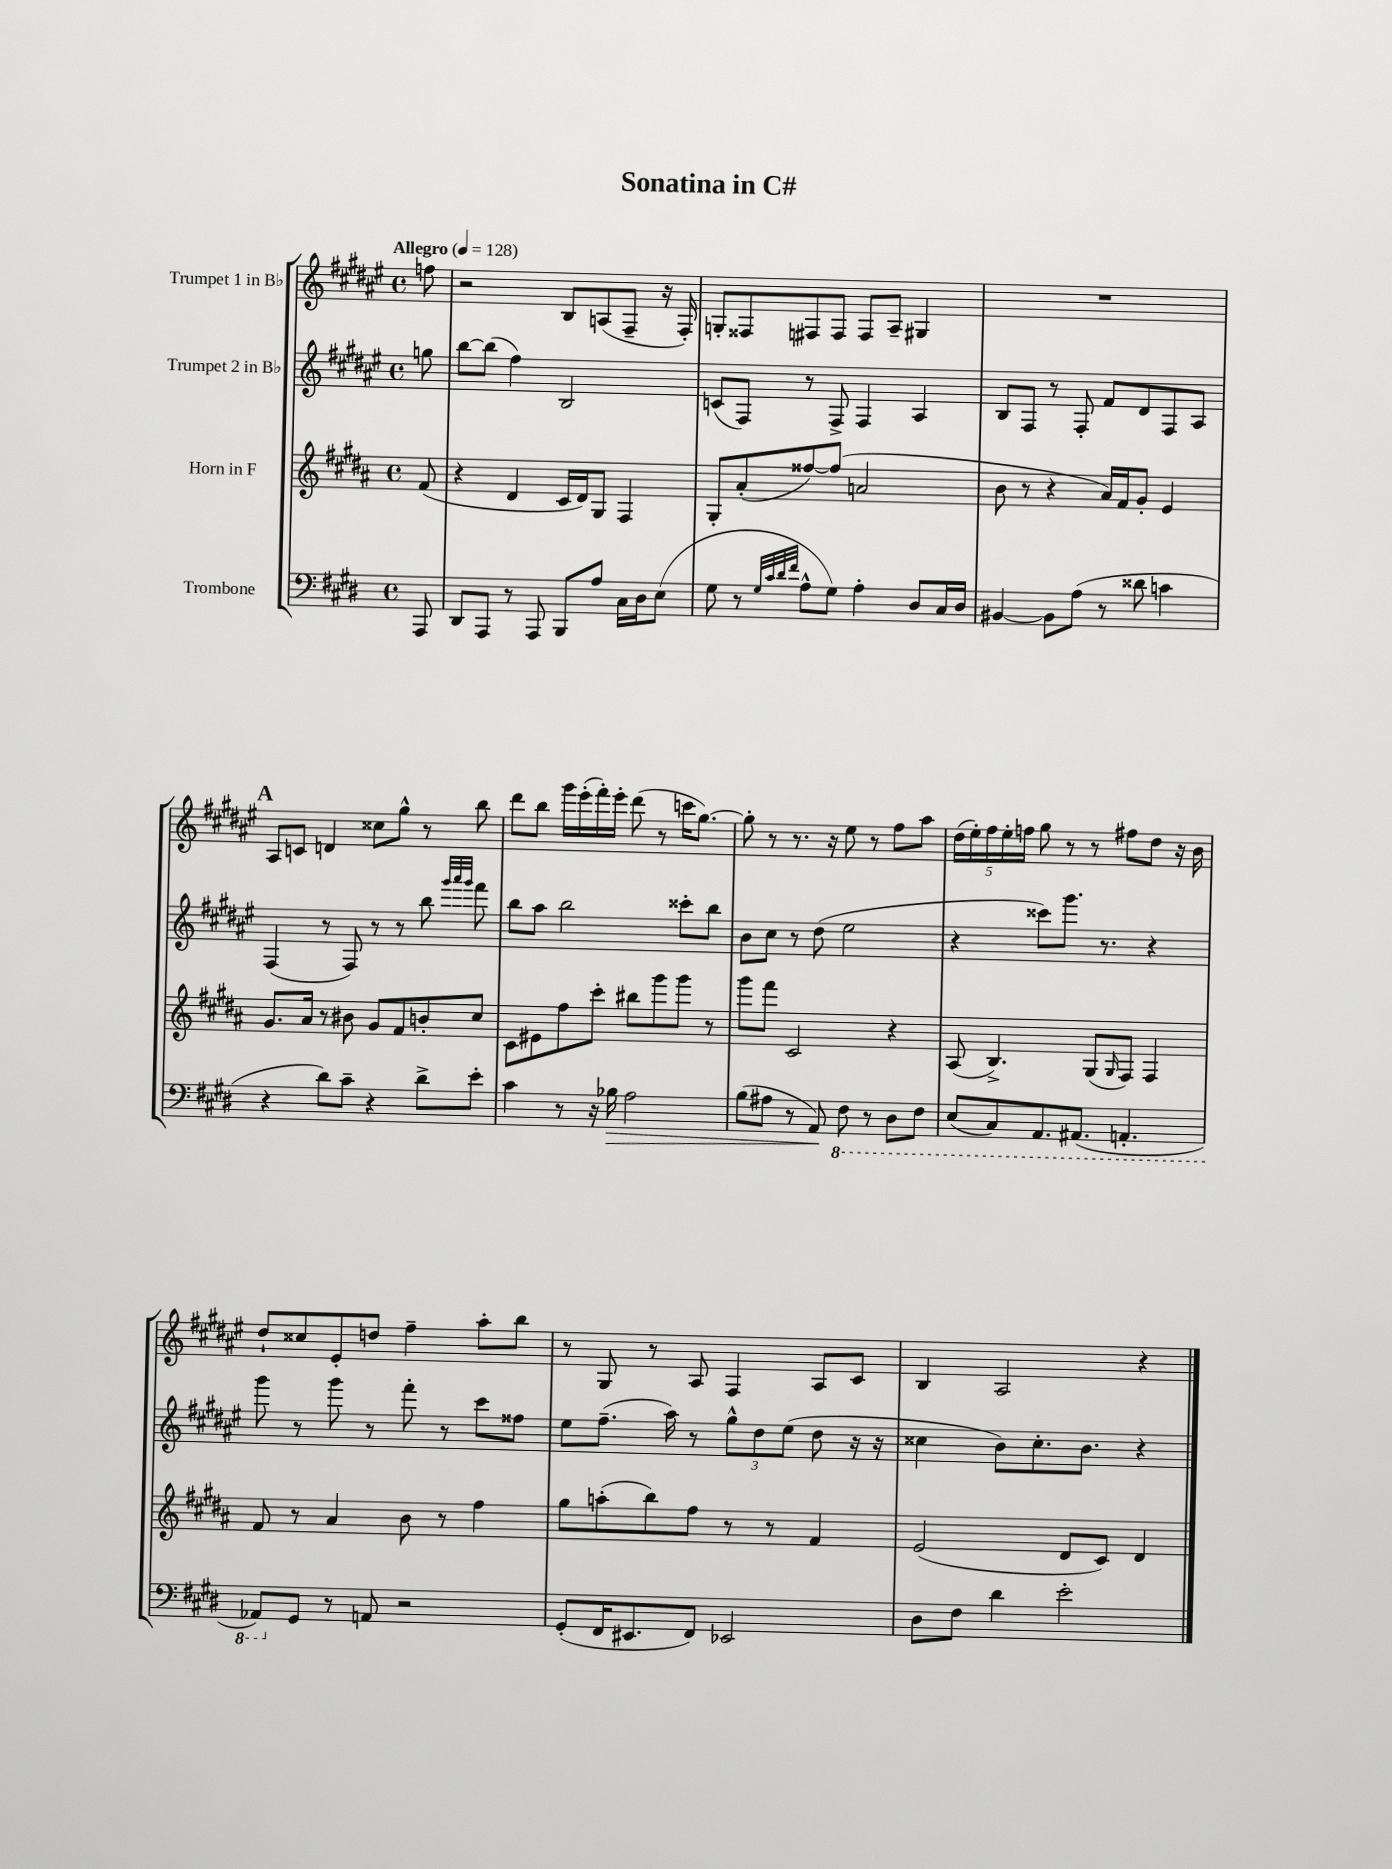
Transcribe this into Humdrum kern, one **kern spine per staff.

**kern	**dynam	**kern	**kern	**kern
*part4	*part4	*part3	*part2	*part1
*staff4	*staff4	*staff3	*staff2	*staff1
*I"Trombone	*	*I"Horn in F	*I"Trumpet 2 in B♭	*I"Trumpet 1 in B♭
*clefF4	*	*clefG2	*clefG2	*clefG2
*k[f#c#g#d#]	*	*k[f#c#g#d#a#]	*k[f#c#g#d#a#e#]	*k[f#c#g#d#a#e#]
*M4/4	*	*M4/4	*M4/4	*M4/4
*met(c)	*	*met(c)	*met(c)	*met(c)
*MM128	*	*MM128	*MM128	*MM128
=	=	=	=	=
!	!	!	!	!LO:TX:a:B:t=Allegro
8AAA/	.	(8f#/	8ggn\	8ffn\
=1	=1	=1	=1	=1
8DD#/L	.	4r	[8bb\L	2r
8AAA/J	.	.	(8bb\J]	.
8r	.	4d#/	4ff#\)	.
8AAA/	.	.	.	.
8BBB/L	.	16c#/LL	2B/	8B/L
.	.	16d#/J)	.	.
8A/J	.	8G#/J	.	(8An/
16C#\LL	.	4F#/	.	8F#~/J
16D#\J	.	.	.	.
(8E\J	.	.	.	16r
.	.	.	.	16F#'/)
=2	=2	=2	=2	=2
8G#\	.	8G#'/L	(8cn/L	8Gn'/L
8r	.	(8a#'/	8F#/J)	8F##X/
32qqG#/LLL	.	.	.	.
32qqc#/	.	.	.	.
32qqd#/	.	.	.	.
32qqf#/JJJ	.	.	.	.
8A^^\L	.	[8ff##X/)	8r	8F#X/
8G#\J)	.	(8ff##/J]	8F#^/	8F#/J
4A'\	.	2an/	4F#/	8F#/L
.	.	.	.	8A#~/J
8D#/L	.	.	4A#/	4G#X/
16C#/L	.	.	.	.
16D#/JJ	.	.	.	.
=3	=3	=3	=3	=3
[4BB#X/	.	8b\	8B/L	1r
.	.	8r	8F#/J	.
8BB#\L]	.	4r	8r	.
(8A\J	.	.	8F#'/	.
8r	.	16a#/LL)	8f#/L	.
.	.	16f#/J	.	.
8d##X\	.	8g#'/J	8d#/	.
4cn\	.	4e/	8F#/	.
.	.	.	8A#/J	.
!!LO:LB:g=z
!!LO:REH:place=s1:t=A
=4	=4	=4	=4	=4
4r	.	8.g#/L	(4F#/	8A#/L
.	.	.	.	8cn/J
.	.	16a#/Jk	.	.
8d#\L)	.	8r	8r	4dn/
8c#~\J	.	8b#X\	8F#/)	.
4r	.	8g#/L	8r	8cc##X\L
.	.	8f#/	8r	8gg#^^\J
8d#^\L	.	8bn'/	8bb\	8r
.	.	.	32qqggg#/LLL	.
.	.	.	32qqaaa#/	.
.	.	.	32qqggg#/JJJ	.
8e'\J	.	8cc#/J	8fff#\	8bb\
=5	=5	=5	=5	=5
4c#\	.	8c#\L	8bb\L	8ddd#\L
.	.	8e#X\	8aa#\J	8bb\J
8r	.	8ff#\	2bb\	16ggg#\LL
.	.	.	.	(16eee#'\
16r	.	8ccc#'\J	.	16fff#'\)
!	!LO:HP:b	!	!	!
16B-X\	>	.	.	16eee#'\JJ
2A\	.	8bb#X\L	.	(8ddd#\
.	.	8ggg#\	.	8r
.	.	8ggg#\J	8ccc##X'\L	16cccn\KL
.	.	.	.	[8.gg#\J)
.	.	8r	8bb\J	.
=6	=6	=6	=6	=6
(8B\L	.	8ggg#\L	8b\L	8gg#'\]
8A#X\J	.	8fff#\J	8cc#\J	8r
8r	.	2c#/	8r	8.r
8AA/)	.	.	(8dd#\	.
.	.	.	.	16r
*8ba	*	*	*	*
8FF#\	]	.	2ee#\	8ee#\
8r	.	.	.	8r
8DD#\L	.	4r	.	8ff#\L
8FF#\J	.	.	.	8aa#\J
=7	=7	=7	=7	=7
(8EE/L	.	(8A#/	4r	(20dd#\LL
.	.	.	.	20ee#'\)
.	.	.	.	20ff#\
8CC#/)	.	4.B^/)	.	.
.	.	.	.	20ee#'\
.	.	.	.	20ffn\JJ
8.AAA/	.	.	8ccc##X\L)	8gg#\
.	.	.	8.ggg#\J	8r
(8.AAA#X/J	.	.	.	.
.	.	(8G#/L	.	8r
.	.	.	8.r	.
.	.	16qqG#/	.	.
4.AAAn'/	.	8F#/J)	.	8ff#X\L
.	.	4F#/	4r	8dd#\J
.	.	.	.	16r
.	.	.	.	16b\
!!LO:LB:g=z
=8	=8	=8	=8	=8
8AAA-X/L)	.	8f#/	8ggg#\	8dd#`/L
*X8ba	*	*	*	*
8GG#/J	.	8r	8r	8cc##X/
8r	.	4a#/	8ggg#\	8e#'/
8AAn/	.	.	8r	8ddn/J
2r	.	8b\	8fff#'\	4ff#~\
.	.	8r	8r	.
.	.	4ff#\	8ccc#\L	8aa#'\L
.	.	.	8ff##X\J	8bb\J
=9	=9	=9	=9	=9
(8GG#'/L	.	8gg#\L	8ee#\L	8r
16FF#/K	.	(8aan'\	(8.ff#~\J	8G#/
8.EE#X/	.	.	.	.
.	.	8bb\)	.	8r
.	.	.	16aa#\)	.
8FF#/J)	.	8ff#\J	8r	8A#/
2EE-X/	.	8r	12gg#^^\L	4F#/
.	.	.	12dd#\	.
.	.	8r	.	.
.	.	.	(12ee#\J	.
.	.	4f#/	8dd#\	8A#/L
.	.	.	16r	8c#/J
.	.	.	16r	.
=10	=10	=10	=10	=10
8D#\L	.	(2e/	4cc##X\	4B/
8F#\J	.	.	.	.
4d#\	.	.	8b\L)	2A#/
.	.	.	8.cc##'\	.
2e'\	.	8d#/L	.	.
.	.	.	8.b\J	.
.	.	8c#/J)	.	.
.	.	4d#/	4r	4r
==	==	==	==	==
*-	*-	*-	*-	*-
